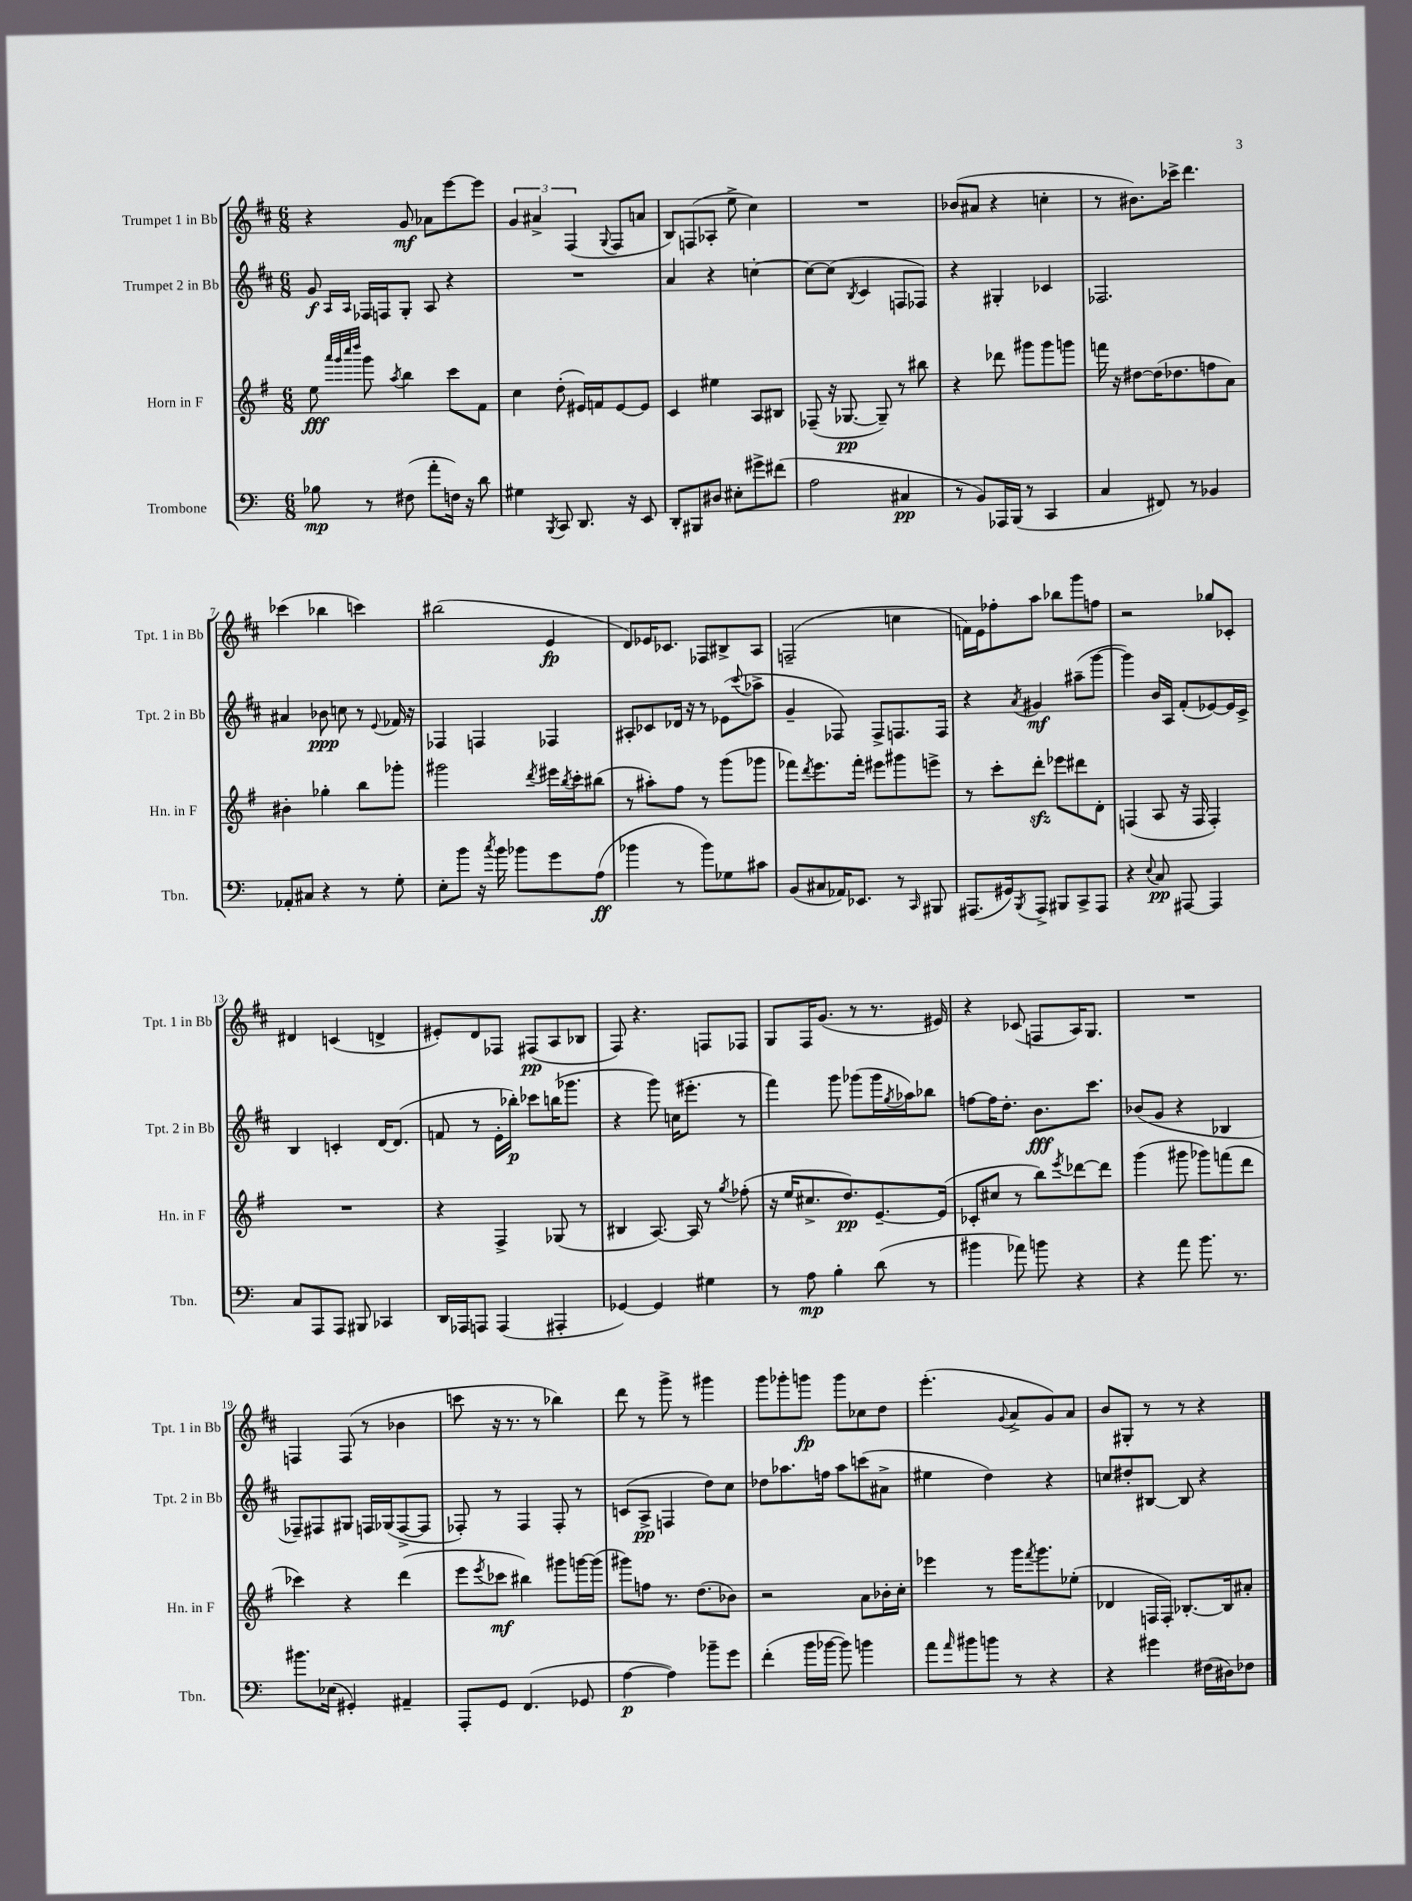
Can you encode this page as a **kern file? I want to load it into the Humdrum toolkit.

**kern	**kern	**kern	**kern
*staff4	*staff3	*staff2	*staff1
*clefF4	*clefG2	*clefG2	*clefG2
*k[]	*k[f#]	*k[f#c#]	*k[f#c#]
*M6/8	*M6/8	*M6/8	*M6/8
8B-	8ee	8g	4r
.	32qqaaa	.	.
.	32qqggg	.	.
.	32qqcccc	16qqA	.
.	32qqdddd	16qqA	.
8r	8ggg	16F-	.
.	.	16F	.
.	8qaa	.	.
(8F#	4bb	8G'	8g
8a'	.	8A	8a-
16F)	8ccc	4r	[8eee
16r	.	.	.
8d	8f#	.	8eee]
=	=	=	=
4G#	4cc	2.r	6g
.	.	.	6a#^
8qBBB	.	.	.
8CC	(8dd'	.	.
.	.	.	(6F#
8.DD	16e#)	.	.
.	16f	.	.
.	.	.	8qqG
.	[8e#	.	8F#
16r	.	.	.
8EE	8e#]	.	8a
=	=	=	=
8DD'	4c	4a	8B)
8BBB#	.	.	(8F
8D#	4ee#	4r	8A-'
8E#'	.	.	8ee^
8g#^	8A	[4cc'	4cc#)
(8f#	8B#	.	.
=	=	=	=
2A	(8F-~	8cc_	2.r
.	16r	(8cc]	.
.	[8.G-	.	.
.	.	8qB	.
.	.	4c#	.
.	8G-~])	.	.
4C#	8r	8F	.
.	8bb#	8F-)	.
=	=	=	=
8r	4r	4r	(8b-
8BB)	.	.	8a#
16AAA-	8ddd-	4G#'	4r
(16BBB	.	.	.
8r	8ggg#	.	.
4CC	8ggg#	4c-	4cc'
.	8ggg	.	.
=	=	=	=
4C	16fff	2.F-	8r
.	16r	.	.
.	[8dd#	.	8.b#)
8FF#)	(16dd#]	.	.
.	8.dd-	.	16ccc-^
8r	.	.	4.ddd
4BB-	8ff	.	.
.	8a)	.	.
=	=	=	=
8AA-'	4b#'	4a#	(4ccc-
8C#	.	.	.
4r	4gg-'	8b-	4bb-
.	.	8cc	.
8r	8bb	8r	4ccc)
.	.	8qqe	.
8G'	8ggg-'	16f-	.
.	.	16r	.
=	=	=	=
8E'	2ggg#	4F-	(2bb#
8b	.	.	.
16r	.	4F	.
8qcc	.	.	.
16b	.	.	.
8b-	.	.	.
.	8qddd	.	.
8g	16eee#	4F-	4e
.	8qbb	.	.
.	16ccc'	.	.
(8A	(8bb#	.	.
=	=	=	=
4b-	8r	8A#'	8d)
.	8aa#')	8c-	16e-
.	.	.	8.c-
8r	8ff#	16d-	.
.	.	16r	.
8b-)	8r	8r	8F-
8G-	(8ggg	(8e-	8B#^
.	.	8qqccc#	.
8c#	8ggg-	8aa-^	8A
=	=	=	=
(8BB	8fff-)	4g~	(2F~
.	8qddd	.	.
8C#	8.eee	.	.
16AA-)	.	8F-)	.
8.EE-	16fff-'	.	.
.	8eee#	8F-^	.
8r	8ggg#	8.F	4cc
16qqCC	.	.	.
8BBB#	8eee^	.	.
.	.	16F	.
=	=	=	=
(8.AAA#	8r	4r	16f)
.	.	.	16e
.	8ccc'	.	8ff-'
16GG#)	.	.	.
8qBBB	.	8qa	.
8AAA#^	8ddd'	4g#	8aa
8BBB#	8eee-	.	8bb-
8CC^	8ddd#	(8aa#~	8ggg
8AAA#	8d'	[8ggg	8ff
=	=	=	=
4r	(4F	4ggg])	2r
8qqE	.	.	.
8C	8A	16b	.
.	.	16A	.
[8AAA#	16r	(8f#'	.
.	16F	.	.
4AAA#]	4F')	[8e-)	8gg-
.	.	16e-]	8c-'
.	.	16c#^	.
=	=	=	=
8C	2.r	4B	4d#
8AAA	.	.	.
8AAA	.	4c'	(4c
8BBB#	.	.	.
4CC-	.	[16d	4d^
.	.	(8.d]	.
=	=	=	=
16DD	4r	8f	8e#')
16AAA-	.	.	.
8AAA	.	8r	8d
(4AAA	4F#^	16e'	8F-
.	.	16bb-')	.
.	.	8ccc-	(8F#
4AAA#'	(8G-	(16bb	8A
.	.	8.ggg-	.
.	8r	.	8B-
=	=	=	=
[4GG-)	4B#	4r	8F#)
.	.	.	4.r
4GG-]	[8.A)	8ggg)	.
.	.	(16cc	.
.	16A]	8.eee#'	.
4G#	8r	.	8F
.	8qgg	.	.
.	(8ff-'	8r	8F-
=	=	=	=
8r	16r	4fff#)	8G
.	16ee	.	.
8A	8.cc#^	.	16F#
.	.	.	(8.g
4B'	.	8ggg	.
.	8.dd)	.	.
.	.	(8ggg-	8r
(8d	[8.e~	16ggg-	8.r
.	.	8qgg	.
.	.	16aa-)	.
8r	.	8bb-	.
.	(16e]	.	16e#)
=	=	=	=
4b#	8c-'	[8ff	4r
.	8cc#	16ff]	.
.	.	8.dd'	.
8a-)	8r	.	(8c-
8b	8bb)	8.b	8F
.	8qeee	.	.
4r	[8ddd-	.	16A)
.	.	8.ccc#	8.G
.	8ddd-]	.	.
=	=	=	=
4r	(4ggg	(8b-	2.r
.	.	8g	.
8a	8ggg#	4r	.
8.b	8ggg-)	.	.
.	(8fff	4B-	.
8.r	.	.	.
.	8ddd	.	.
=	=	=	=
8.b#	4ccc-)	8F-~)	4F
.	.	8F#	.
(16E-	.	.	.
4GG#')	4r	8G#	(8F
.	.	16F	8r
.	.	(16G-	.
4AA#~	(4ddd	[8F^	4b-
.	.	8F]	.
=	=	=	=
8AAA'	8eee	8F-')	8ccc
.	8qeee	.	.
8GG	8ccc-	8r	16r
.	.	.	8.r
(4.FF	4bb#)	4F-	.
.	.	.	8r
.	8ggg#	8F-'	4bb-)
8GG-	[16ggg	8r	.
.	(16ggg]	.	.
=	=	=	=
[4A	8ggg#)	(8c	8ddd
.	8ff	8A^	8r
4A])	8.r	4F	8ggg^
.	.	.	8r
.	(8.dd	.	.
8b-~	.	8dd)	4ggg#
8g	8b-)	8cc#	.
=	=	=	=
(4f'	2r	8dd-	8ggg
.	.	8.aa-	8ggg-'
16b	.	.	8ggg
[16b-	.	16ff	.
8b-])	.	8aa-	8ggg
4b	8a	(8ccc	8cc-
.	16b-'	8a#^	8dd
.	16cc'	.	.
=	=	=	=
8a	4eee-	4ee#	(4.eee'
16qqa	.	.	.
8b#	.	.	.
8b	8r	4dd)	.
.	.	.	8qqg
8r	16ggg	.	8a^
.	8qfff#	.	.
.	8.ggg	.	.
4r	.	4r	8g)
.	(8ee-'	.	8a
=	=	=	=
4r	4d-	8cc	8b
.	.	8dd#'	8G#'
4g#	16F	[8B#	8r
.	16F')	.	.
.	[8.B-'	8B#]	8r
(16F#	.	4r	4r
16D#)	16B-]	.	.
8F-	8a#'	.	.
==	==	==	==
*-	*-	*-	*-
